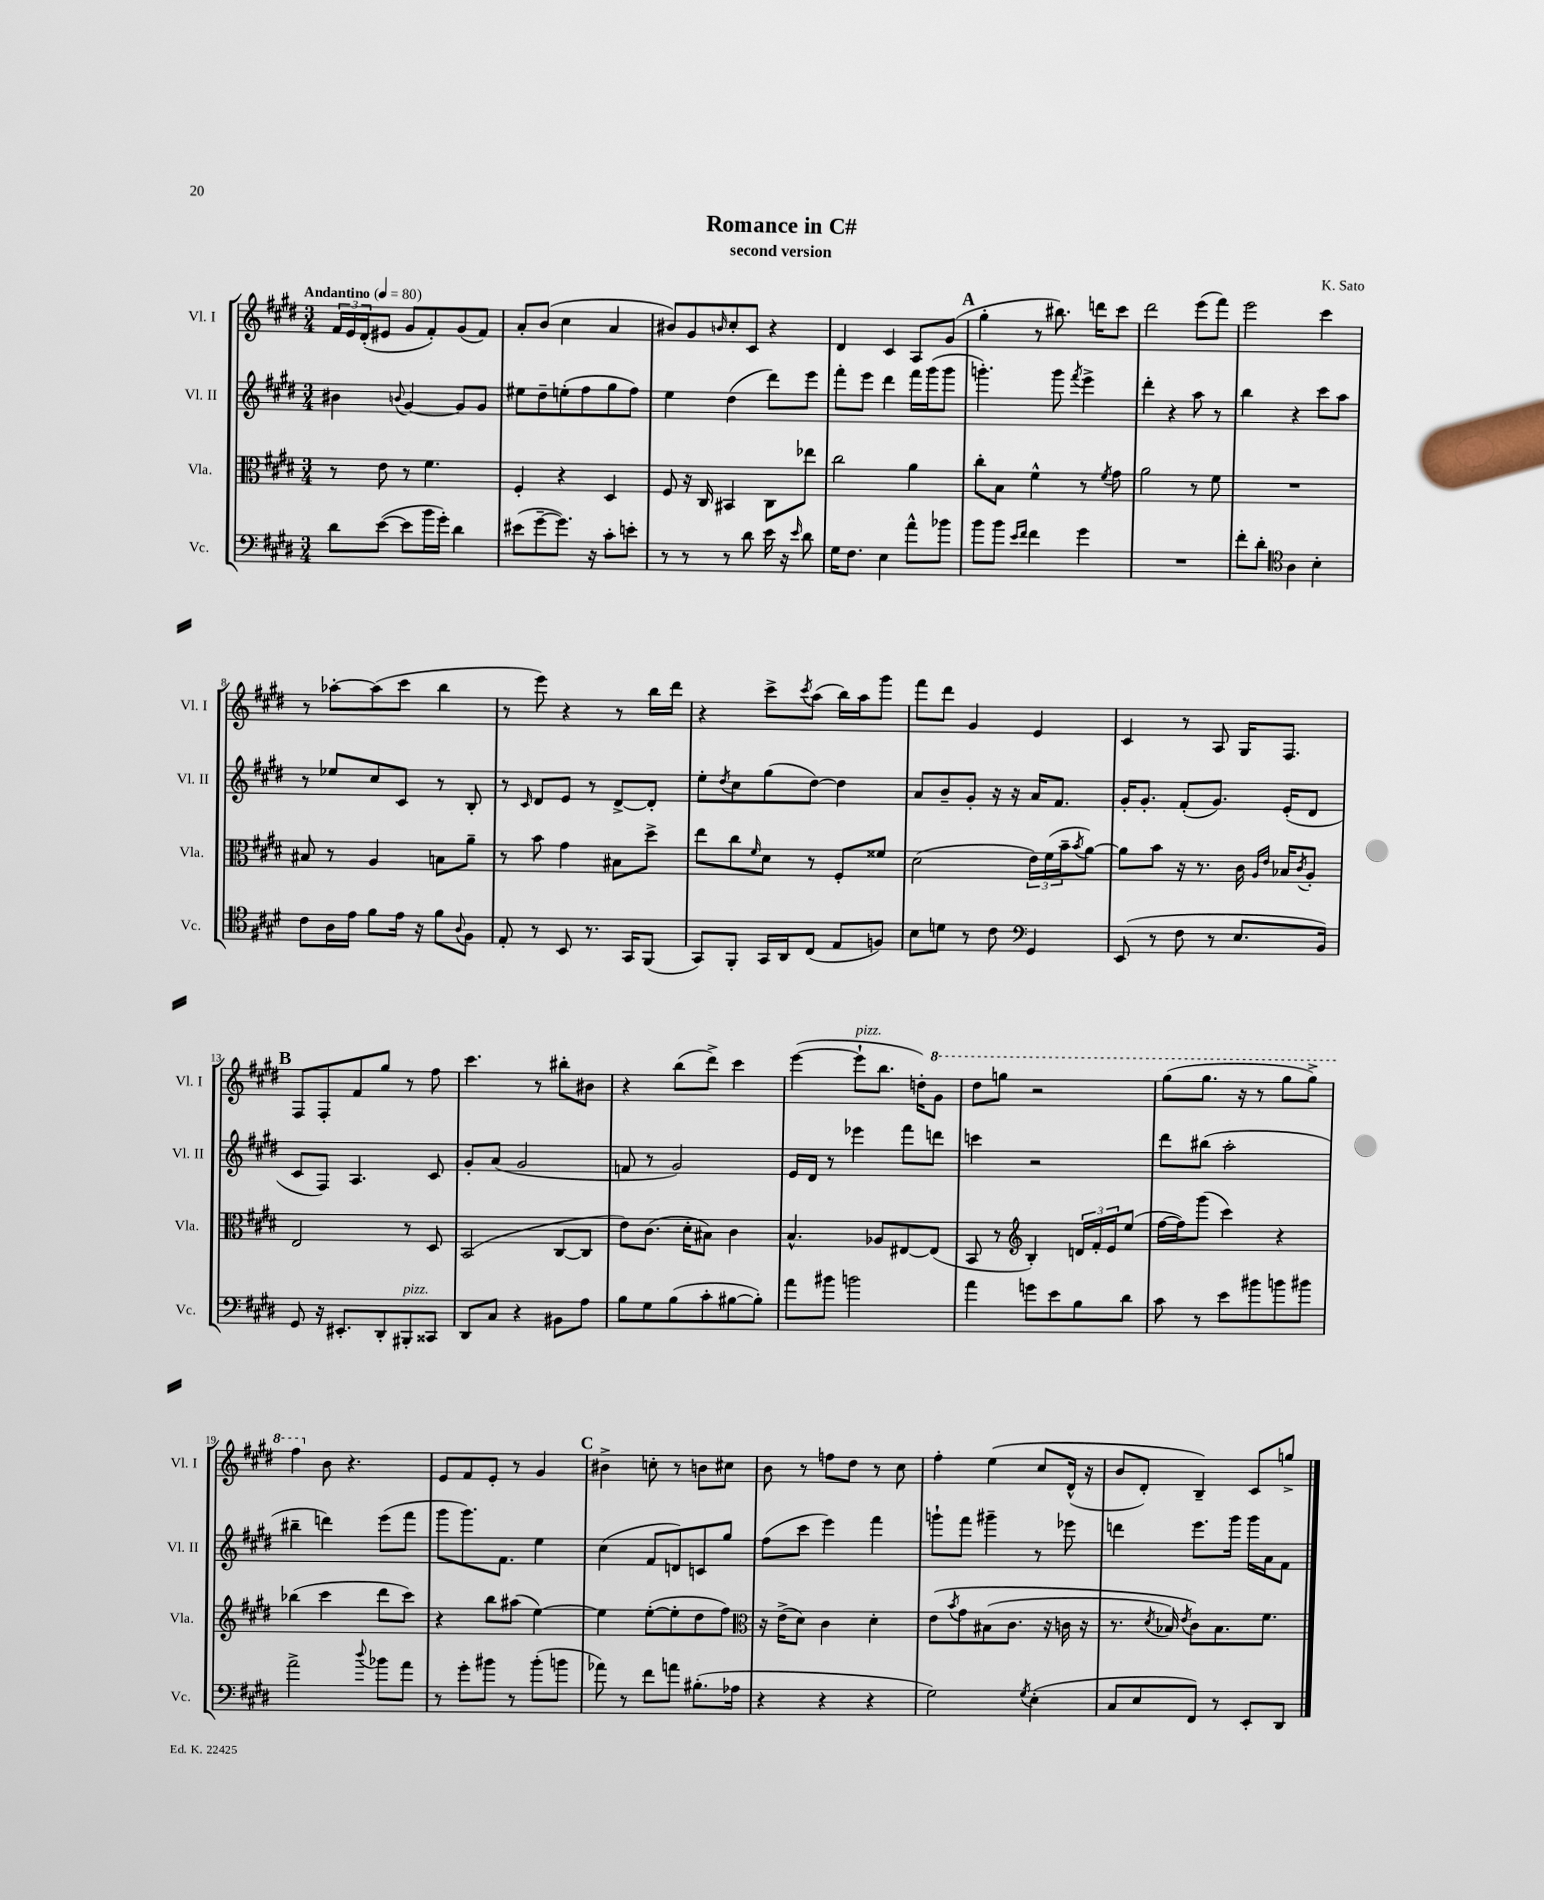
\header { title = "Romance in C#" composer = "K. Sato" subtitle = "second version" }
<<
\new StaffGroup <<
\new Staff = "s0" \with { instrumentName = "Vl. I" shortInstrumentName = "Vl. I" } {
    \clef treble \key e \major \numericTimeSignature \time 3/4 \tempo "Andantino" 4 = 80
    \tuplet 3/2 { fis'16 e'16 dis'16-.( } eis'8 gis'8 fis'8-.) gis'8( fis'8) |
    a'8-. b'8( cis''4 a'4 |
    bis'8) gis'8 \grace { b'16 } cis''8-. cis'8 r4 |
    dis'4 cis'4 a8 gis'8( |
    \mark \markup { \bold "A" } gis''4-. r8 bis''8.) d'''16 cis'''8 |
    dis'''2 e'''8( fis'''8) |
    e'''2 cis'''4 |
    r8 aes''8~-. aes''8( cis'''8 b''4 |
    r8 e'''8) r4 r8 b''16 dis'''16 |
    r4 cis'''8-> \acciaccatura { cis'''8 } a''8( b''16) a''16 gis'''8 |
    fis'''8 dis'''8 gis'4 e'4 |
    cis'4 r8 a8 gis16 fis8. |
    \mark \markup { \bold "B" } fis8 fis8-. fis'8 gis''8 r8 fis''8 |
    cis'''4. r8 bis''8-. bis'8 |
    r4 b''8( dis'''8->) cis'''4 |
    e'''4~( e'''8-!^\markup { \italic "pizz." } b''8. d''16-.) \ottava #1 gis''8 |
    dis'''8 g'''8 r2 |
    gis'''8( gis'''8. r16 r8 gis'''8 gis'''8->) |
    fis'''4 \ottava #0 b'8 r4. |
    e'8 fis'8 e'8-. r8 gis'4 |
    \mark \markup { \bold "C" } bis'4-> c''8-. r8 b'8 cis''8 |
    b'8 r8 f''8 dis''8 r8 cis''8 |
    fis''4-. e''4\( cis''8 dis'16-^( r16 |
    b'8 dis'8-.) b4--\) cis'8 g''8-> \bar "|." |
}
\new Staff = "s1" \with { instrumentName = "Vl. II" shortInstrumentName = "Vl. II" } {
    \clef treble \key e \major \numericTimeSignature \time 3/4
    bis'4 \appoggiatura { b'8 } gis'4~ gis'8 gis'8 |
    eis''8 dis''8-- e''8-.( fis''8 gis''8 fis''8) |
    e''4 dis''4( dis'''8) e'''8 |
    fis'''8-. e'''8 dis'''4 fis'''16 gis'''16( gis'''8 |
    \mark \markup { \bold "A" } g'''4.-.) g'''8 \acciaccatura { fis'''8 } e'''4-> |
    dis'''4-. r4 a''8 r8 |
    b''4 r4 cis'''8 a''8 |
    r8 ees''8 cis''8 cis'8 r8 b8-. |
    r8 \grace { cis'16 } dis'8 e'8 r8 dis'8~-> dis'8-. |
    e''8-. \acciaccatura { dis''8 } cis''8 gis''8( dis''8~) dis''4 |
    a'8 b'8-- gis'8-. r16 r16 a'16 fis'8. |
    gis'16-. gis'8.-. fis'8-.( gis'8.) e'16-.( dis'8 |
    \mark \markup { \bold "B" } cis'8 fis8) a4. cis'8 |
    gis'8-. a'8( gis'2 |
    f'8 r8 gis'2) |
    e'16 dis'16 r8 ees'''4 fis'''8 d'''8 |
    c'''4 r2 |
    dis'''8 bis''8( a''2-. |
    bis''4-- d'''4) e'''8( fis'''8 |
    gis'''8 gis'''8.) fis'8. e''4 |
    \mark \markup { \bold "C" } cis''4( fis'8 d'8) c'8 gis''8 |
    fis''8( cis'''8 e'''4) fis'''4 |
    g'''8-! fis'''8 gis'''4-- r8 ees'''8 |
    d'''4 e'''8. gis'''16 gis'''16 a'16 fis'8 \bar "|." |
}
\new Staff = "s2" \with { instrumentName = "Vla." shortInstrumentName = "Vla." } {
    \clef alto \key e \major \numericTimeSignature \time 3/4
    r8 e'8 r8 fis'4. |
    fis4-. r4 dis4 |
    fis8 r16 cis16 bis,4 cis8 ees''8 |
    cis''2 a'4 |
    \mark \markup { \bold "A" } cis''8-. b8 fis'4-^ r8 \acciaccatura { fis'8 } gis'8 |
    a'2 r8 fis'8 |
    R2. |
    bis8 r8 a4 b8 a'8-- |
    r8 b'8 gis'4 bis8 dis''8-> |
    e''8 cis''8 \grace { fis'16 } dis'8 r8 fis8-. fisis'8 |
    dis'2( \tuplet 3/2 { e'16) fis'16( b'16-- } \acciaccatura { b'8 } a'8~) |
    a'8 b'8 r16 r8. cis'16 \grace { a16 e'16 } bes16 \acciaccatura { cis'8 } a8-. |
    \mark \markup { \bold "B" } e2 r8 dis8 |
    b,2( cis8~ cis8 |
    e'8) cis'8.( dis'16-. bis8) cis'4 |
    b4.-^ aes8 eis8~ eis8( |
    b,8 r8 \clef treble b4-.) \tuplet 3/2 { d'16 fis'16-. e'16 } e''8( |
    fis''16~ fis''16) gis'''8( cis'''4) r4 |
    bes''4( cis'''4 dis'''8 cis'''8) |
    r4 b''8 ais''8( e''4~) |
    \mark \markup { \bold "C" } e''4 e''8~-.( e''8-. dis''8 fis''8) |
    \clef alto r16 e'16->( dis'8) cis'4 dis'4-. |
    e'8\( \acciaccatura { b'8 } gis'8 bis8( cis'8. r16 c'16 r16 |
    r8. \acciaccatura { dis'8 } bes16) \acciaccatura { e'8 } cis'8\) bes8. fis'8. \bar "|." |
}
\new Staff = "s3" \with { instrumentName = "Vc." shortInstrumentName = "Vc." } {
    \clef bass \key e \major \numericTimeSignature \time 3/4
    dis'8 e'8~( e'8 b'16 gis'16-.) dis'4 |
    eis'8( gis'8~-- gis'8.) r16 cis'8-. e'8-. |
    r8 r8 r8 dis'8 e'16 r16 \grace { e'16 } dis'8 |
    gis16 fis8. e4 a'8-^ bes'8 |
    \mark \markup { \bold "A" } b'8 b'8 \grace { e'16 fis'16 } fis'4 gis'4 |
    R2. |
    fis'8-. dis'8-. \clef tenor a4 b4-. |
    cis'8 a16 e'16 fis'8 e'16 r16 fis'8 \appoggiatura { a8 } fis8 |
    e8-. r8 b,8 r8. gis,16 fis,8( |
    gis,8) fis,8-. gis,16 a,16 cis8( e8 f8) |
    b8 d'8 r8 cis'8 \clef bass gis,4 |
    e,8( r8 fis8 r8 e8. b,16) |
    \mark \markup { \bold "B" } gis,8 r16 eis,8.-. dis,8-. bis,,8-.^\markup { \italic "pizz." } cisis,8 |
    dis,8 cis8 r4 bis,8 a8 |
    b8 gis8 b8( cis'8-. bis8~ bis8-.) |
    a'8 bis'8 b'2 |
    a'4 g'8 e'8 b8 dis'8 |
    cis'8 r8 e'8 bis'8 b'8 bis'8 |
    a'2-> \appoggiatura { dis''8 } bes'8 a'8 |
    r8 gis'8-. bis'8 r8 bis'8-.( b'8 |
    \mark \markup { \bold "C" } aes'8) r8 fis'8 a'8 bis8.-.( aes16 |
    r4 r4 r4 |
    gis2) \acciaccatura { gis8 } e4-.( |
    cis8 e8 fis,8) r8 e,8-. dis,8 \bar "|." |
}
>>
>>
